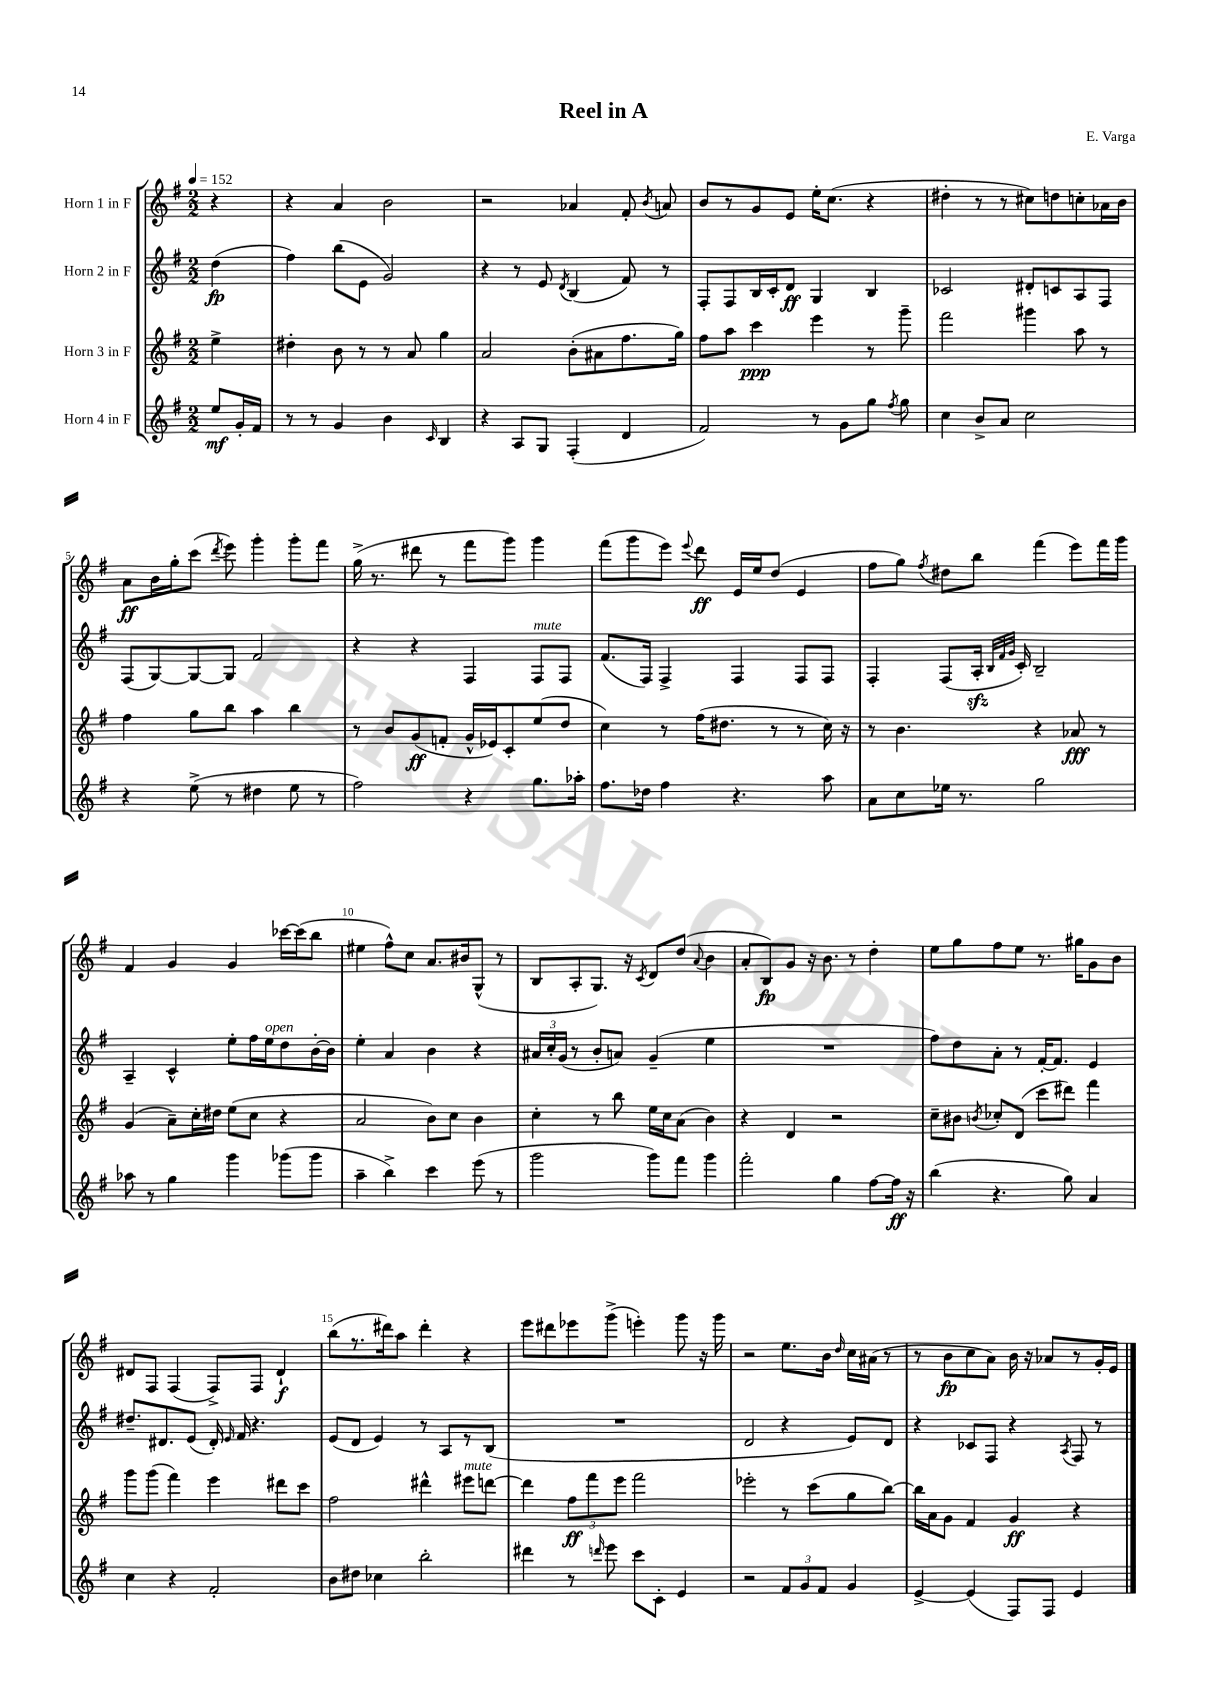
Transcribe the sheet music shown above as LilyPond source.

\header { title = "Reel in A" composer = "E. Varga" }
<<
\new StaffGroup <<
\new Staff = "s0" \with { instrumentName = "Horn 1 in F" } {
    \clef treble \key g \major \numericTimeSignature \time 2/2 \partial 4 \tempo 4 = 152
    \autoBeamOff r4 |
    r4 a'4 b'2 |
    r2 aes'4 fis'8-. \acciaccatura { b'8 } a'8 |
    b'8[ r8 g'8 e'8] e''16[-. c''8.]( r4 |
    dis''4-. r8 r8 cis''8[) d''8 c''8-. aes'16 b'16] |
    a'8[\ff b'16 g''16-. c'''8]( \acciaccatura { d'''8 } e'''8) g'''4-. g'''8[-. fis'''8] |
    g''16->( r8. dis'''8 r8 fis'''8[ g'''8]) g'''4 |
    fis'''8[( g'''8 e'''8]) \appoggiatura { e'''8 } d'''8\ff e'16[ e''16 d''8]( e'4 |
    fis''8[ g''8]) \acciaccatura { fis''8 } dis''8[ b''8] fis'''4( e'''8[) fis'''16 g'''16] |
    fis'4 g'4 g'4 ces'''16[~ ces'''16( b''8] |
    eis''4 fis''8[-^) c''8] a'8.[ bis'16 g8]-^( r8 |
    b8[ a8-. g8.]) r16 \acciaccatura { c'8 } d'8[ d''8]( \appoggiatura { a'8 } b'4 |
    a'8[-. b8\fp) g'8] r16 b'8. r8 d''4-. |
    e''8[ g''8 fis''8 e''8] r8. gis''16[ g'8 b'8] |
    dis'8[ fis8] fis4( fis8[->) fis8] dis'4-!\f |
    b''8[( r8. dis'''16) a''8] dis'''4-. r4 |
    e'''8[ dis'''8 ees'''8 g'''8]->( e'''4-.) g'''8 r16 g'''16 |
    r2 e''8.[ b'16] \grace { d''16 } c''16[ ais'16]( r8 |
    r8 b'8[\fp c''8 a'8]) b'16 r16 aes'8[ r8 g'16-. e'16] \bar "|." |
}
\new Staff = "s1" \with { instrumentName = "Horn 2 in F" } {
    \clef treble \key g \major \numericTimeSignature \time 2/2 \partial 4
    \autoBeamOff d''4\fp( |
    fis''4) b''8[( e'8] g'2) |
    r4 r8 e'8 \acciaccatura { d'8 } b4( fis'8) r8 |
    fis8[-. fis8 b16 c'16-. d'8]\ff g4 b4 |
    ces'2 dis'8[-. c'8 a8 fis8] |
    fis8[( g8~) g8~ g8] fis'2 |
    r4 r4 fis4 fis8[^\markup { \italic "mute" } fis8] |
    fis'8.[( fis16]) fis4-> fis4 fis8[ fis8] |
    fis4-. fis8[( a16]-.\sfz \grace { b32[ fis'32 g'32] } c'16-.) b2-- |
    a4-- c'4-^ e''8[-. fis''16 e''16^\markup { \italic "open" } d''8 b'16~-. b'16] |
    e''4-. a'4 b'4 r4 |
    \tuplet 3/2 { ais'16[ c''16-. g'16]( } r8 b'8[-. a'8]) g'4--( e''4 |
    R1 |
    fis''8[) d''8 a'8]-. r8 fis'16[~-. fis'8.] e'4 |
    dis''8.[-- dis'8. e'8]( dis'16-.) \grace { e'16 } fis'16 r4. |
    e'8[( d'8] e'4) r8 a8[ r8 b8]( |
    R1 |
    d'2 r4 e'8[) d'8] |
    r4 ces'8[ fis8] r4 \acciaccatura { a8 } fis8 r8 \bar "|." |
}
\new Staff = "s2" \with { instrumentName = "Horn 3 in F" } {
    \clef treble \key g \major \numericTimeSignature \time 2/2 \partial 4
    \autoBeamOff e''4-> |
    dis''4-. b'8 r8 r8 a'8 g''4 |
    a'2 b'8[-.( ais'8 fis''8. g''16]) |
    fis''8[ a''8] c'''4\ppp e'''4 r8 g'''8-- |
    fis'''2 gis'''4 a''8 r8 |
    fis''4 g''8[ b''8] a''4 b''4 |
    r8 b'8[ g'8\ff( f'8]-. g'16[-^ ees'16) c'8-. e''8( d''8] |
    c''4) r8 fis''16[( dis''8.] r8 r8 c''16) r16 |
    r8 b'4. r4 aes'8\fff r8 |
    g'4( a'8[--) c''16-. dis''16] e''8[( c''8] r4 |
    a'2 b'8[) c''8] b'4 |
    c''4-. r8 b''8 e''16[ c''16 a'8]( b'4) |
    r4 d'4 r2 |
    c''8[-- bis'8] \acciaccatura { b'8 } ces''8[-. d'8]( c'''8[ dis'''8]) fis'''4 |
    g'''8[ g'''8]( fis'''4) e'''4 dis'''8[ c'''8] |
    fis''2 dis'''4-^ eis'''8[^\markup { \italic "mute" } d'''8]~ |
    d'''4 \tuplet 3/2 { fis''8[\ff fis'''8 e'''8] } fis'''2 |
    ees'''2-. r8 c'''8[( g''8 b''8]~) |
    b''16[ a'16 g'8] fis'4 g'4\ff r4 \bar "|." |
}
\new Staff = "s3" \with { instrumentName = "Horn 4 in F" } {
    \clef treble \key g \major \numericTimeSignature \time 2/2 \partial 4
    \autoBeamOff e''8[\mf g'16-. fis'16] |
    r8 r8 g'4 b'4 \grace { c'16 } b4 |
    r4 a8[ g8] fis4-.( d'4 |
    fis'2) r8 g'8[ g''8] \acciaccatura { fis''8 } g''8 |
    c''4 b'8[-> a'8] c''2 |
    r4 e''8->( r8 dis''4 e''8 r8 |
    fis''2) r4 g''8.[ aes''16]-. |
    fis''8.[ des''16] fis''4 r4. a''8 |
    a'8[ c''8 ees''16] r8. g''2 |
    aes''8 r8 g''4 g'''4 ges'''8[( ges'''8] |
    a''4-- b''4->) c'''4 e'''8( r8 |
    g'''2 g'''8[) fis'''8] g'''4 |
    fis'''2-. g''4 fis''8[~ fis''16]\ff r16 |
    b''4( r4. g''8) a'4 |
    c''4 r4 fis'2-. |
    b'8[ dis''8] ces''4 b''2-. |
    dis'''4 r8 \grace { d'''16 } e'''8 c'''8[ c'8]-. e'4 |
    r2 \tuplet 3/2 { fis'8[ g'8 fis'8] } g'4 |
    e'4~-> e'4( fis8[) fis8] e'4 \bar "|." |
}
>>
>>
\layout { \context { \Score \override BarNumber.break-visibility = ##(#f #t #t) barNumberVisibility = #(every-nth-bar-number-visible 5) } }
